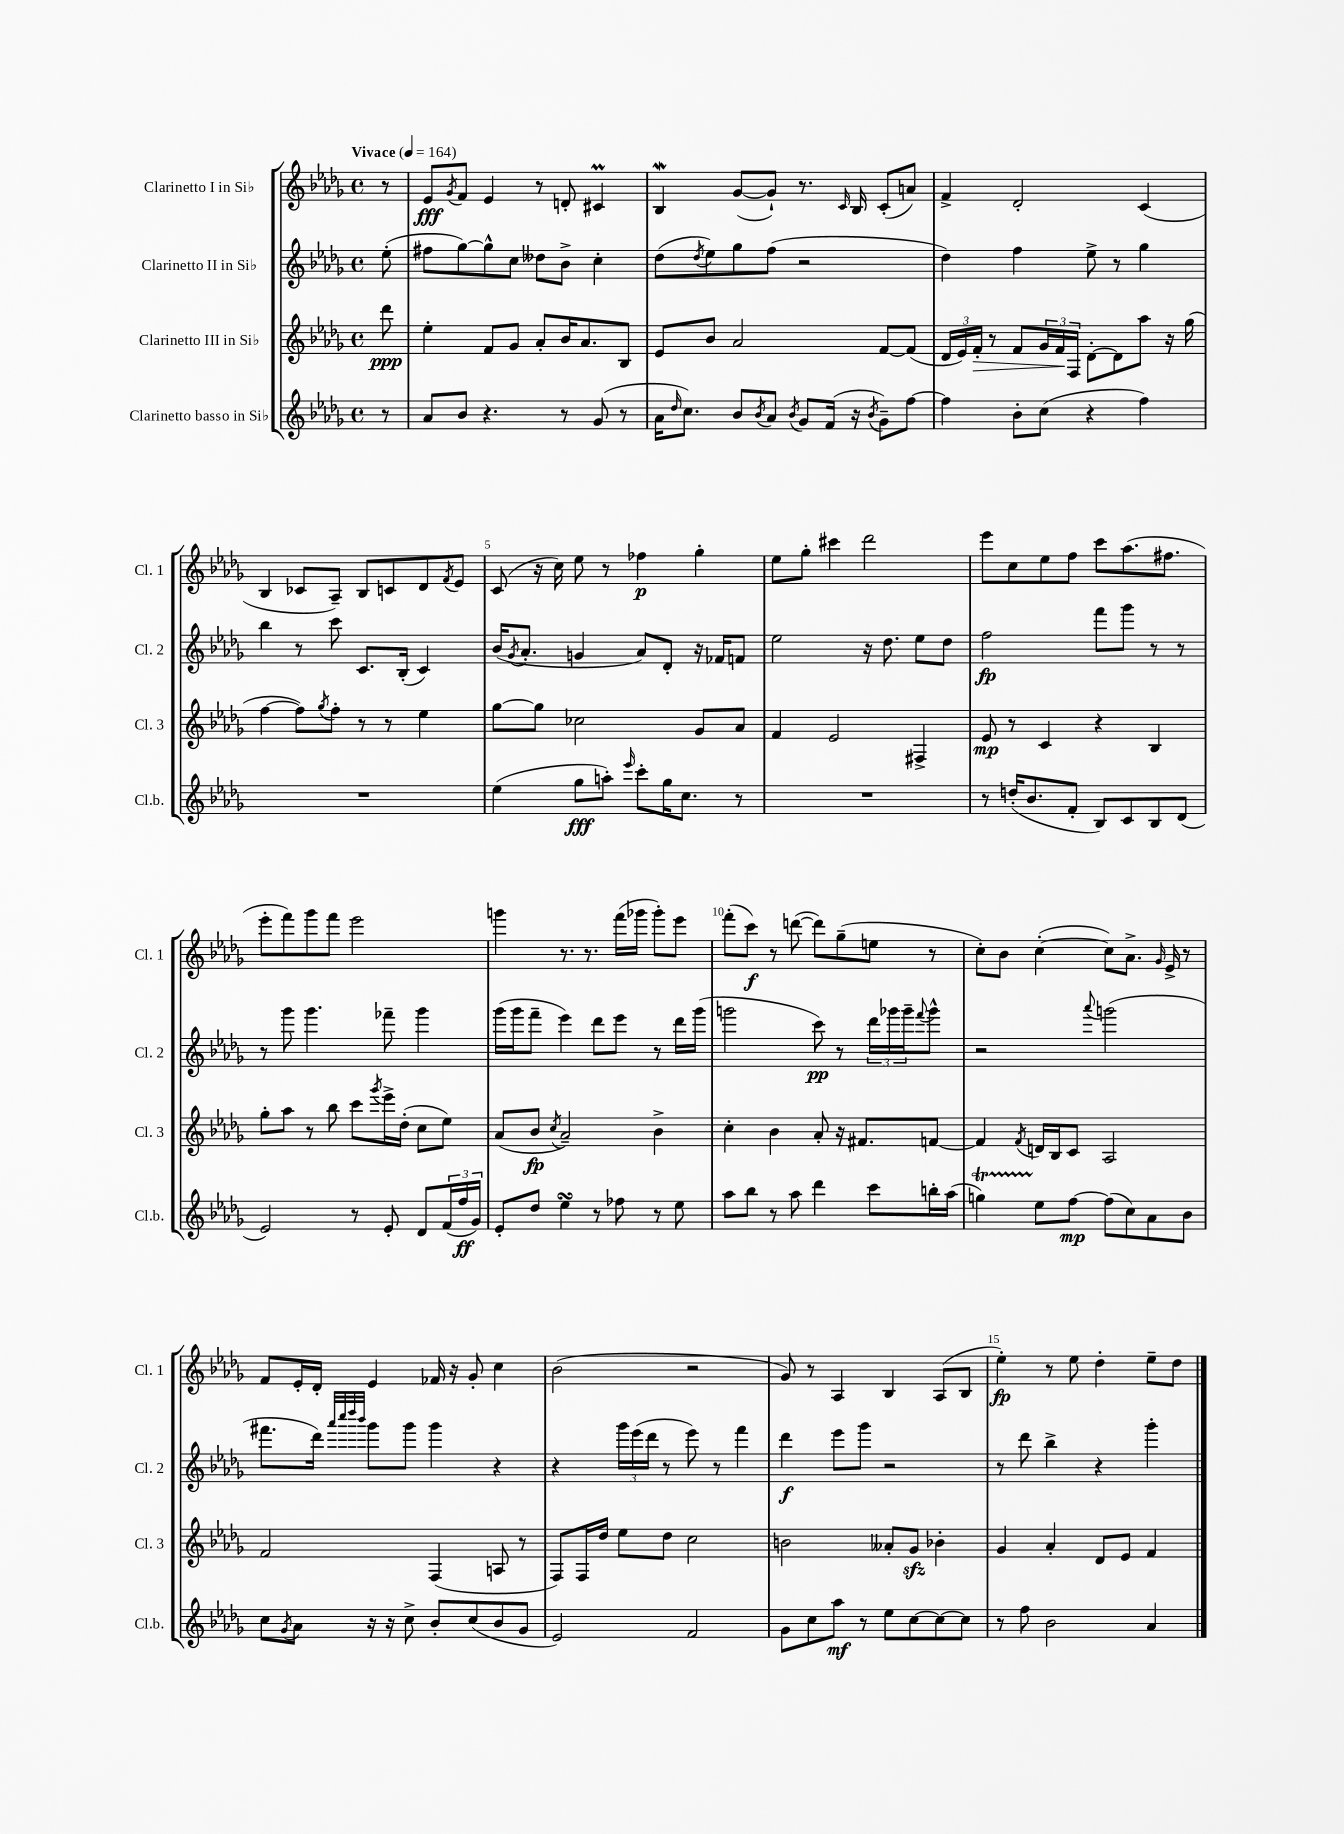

**kern	**kern	**kern	**kern
*staff4	*staff3	*staff2	*staff1
*clefG2	*clefG2	*clefG2	*clefG2
*k[b-e-a-d-g-]	*k[b-e-a-d-g-]	*k[b-e-a-d-g-]	*k[b-e-a-d-g-]
*M4/4	*M4/4	*M4/4	*M4/4
*met(c)	*met(c)	*met(c)	*met(c)
*MM164	*MM164	*MM164	*MM164
8r	8ddd-	(8ee-'	8r
=	=	=	=
8a-	4ee-'	8ff#	8e-
.	.	.	8qg-
8b-	.	[8gg-)	8f
4.r	8f	8gg-^^]	4e-
.	8g-	8cc	.
.	8a-'	8dd--	8r
8r	16b-	8b-^	8d'
.	8.a-	.	.
(8g-	.	4cc'	4c#
8r	8B-	.	.
=	=	=	=
16a-	8e-	(8dd-	4B-
16qqdd-	.	.	.
8.cc)	.	.	.
.	.	8qdd-	.
.	8b-	8ee-)	.
8b-	2a-	8gg-	([8g-
8qb-	.	.	.
8a-	.	(8ff	8g-`])
8qb-	.	.	.
8g-	.	2r	8.r
(16f	.	.	.
.	.	.	16qqc
16r	.	.	16B-
8qb-	.	.	.
8g-~)	[8f	.	(8c'
[8ff	(8f]	.	8a)
=	=	=	=
4ff]	24d-	4dd-)	4f^
.	24e-)	.	.
.	24f'	.	.
.	8r	.	.
8b-'	8f	4ff	2d-'
(8cc	24g-	.	.
.	24f	.	.
.	24F	.	.
4r	[8d-'	8ee-^	.
.	8d-]	8r	.
4ff)	8aa-	4gg-	(4c
.	16r	.	.
.	(16gg-	.	.
=	=	=	=
1r	[4ff	4bb-	4B-
.	8ff])	8r	8c-
.	8qgg-	.	.
.	8ff'	8ccc	8A-~)
.	8r	8.c	8B-
.	8r	.	8c
.	.	(16B-'	.
.	4ee-	4c)	8d-
.	.	.	8qf
.	.	.	8e-
=	=	=	=
(4ee-	[8gg-	(16b-	(8c
.	.	8qg-	.
.	.	8.a-'	.
.	8gg-]	.	16r
.	.	.	16cc)
8gg-	2cc-	4g	8ee-
8aa')	.	.	8r
16qqeee-	.	.	.
8ccc'	.	8a-)	4ff-
16gg-	.	8d-'	.
8.cc	.	.	.
.	8g-	16r	4gg-'
.	.	16f-	.
8r	8a-	8f	.
=	=	=	=
1r	4f	2ee-	8ee-
.	.	.	8gg-'
.	2e-	.	4ccc#
.	.	16r	2ddd-
.	.	8.dd-	.
.	4F#^	8ee-	.
.	.	8dd-	.
=	=	=	=
8r	8e-	2ff	8eee-
(16dd'	8r	.	8cc
8.b-	.	.	.
.	4c	.	8ee-
8f'	.	.	8ff
8B-)	4r	8fff	8ccc
8c	.	8ggg-	(8.aa-
8B-	4B-	8r	.
.	.	.	8.ff#
(8d-	.	8r	.
=	=	=	=
2e-)	8gg-'	8r	8eee-'
.	8aa-	8ggg-	8fff)
.	8r	4.ggg-	8ggg-
.	8bb-	.	8fff
8r	8ccc	.	2eee-
.	8qggg-	.	.
8e-'	16eee-^	8fff-~	.
.	(16dd-'	.	.
8d-	8cc	4ggg-	.
(24f	8ee-)	.	.
24ff	.	.	.
24g-)	.	.	.
=	=	=	=
8e-'	(8a-	(16ggg-	4ggg
.	.	16ggg-	.
8dd-	8b-	8fff~	.
.	8qcc	.	.
4ee-	2a-~)	4eee-)	8.r
.	.	.	8.r
8r	.	8ddd-	.
8ff-	.	8eee-	(16fff
.	.	.	16ggg-
8r	4b-^	8r	8ggg-')
8ee-	.	16ddd-	8eee-
.	.	(16ggg-	.
=	=	=	=
8aa-	4cc'	2ggg	(8fff'
8bb-	.	.	8ccc)
8r	4b-	.	8r
8aa-	.	.	([8ddd
4ddd-	8a-'	8ccc)	8ddd])
.	16r	8r	(8gg-~
.	8.f#	.	.
8ccc	.	24ddd-	8ee
.	.	24ggg-	.
.	.	24ggg-~	.
.	.	8qqfff	.
16bb'	[8f	8ggg-^^	8r
(16aa-	.	.	.
=	=	=	=
4gg)	4f]	2r	8cc')
.	.	.	8b-
.	8qf	.	.
8ee-	16d	.	([4cc'
.	16B-	.	.
[8ff	8c	.	.
.	.	8qqaaa-	.
(8ff]	2A-	(2ggg	8cc])
8cc)	.	.	8.a-^
8a-	.	.	.
.	.	.	16qqg-
.	.	.	16e-^
8b-	.	.	8r
=	=	=	=
8cc	2f	8.fff#	8f
8qg-	.	.	.
8a-	.	.	16e-'
.	.	16ddd-)	16d-'
.	.	32qqaaa-	.
.	.	32qqcccc	.
.	.	32qqdddd-	.
.	.	32qqbbb-	.
16r	.	8ggg-	4e-
16r	.	.	.
8cc^	.	8ggg-	.
8b-'	(4F	4ggg-	16f-
.	.	.	16r
(8cc	.	.	8g-'
8b-	8A	4r	4cc
8g-	8r	.	.
=	=	=	=
2e-)	8F)	4r	(2b-
.	16F	.	.
.	16dd-	.	.
.	8ee-	24ggg-	.
.	.	(24eee-	.
.	.	24ddd-	.
.	8dd-	8r	.
2f	2cc	8eee-)	2r
.	.	8r	.
.	.	4fff	.
=	=	=	=
8g-	2b	4ddd-	8g-)
8cc	.	.	8r
8aa-	.	8eee-	4A-
8r	.	8ggg-	.
8ee-	8a--'	2r	4B-
[8cc	8g-	.	.
8cc_	4b-'	.	(8A-
8cc]	.	.	8B-
=	=	=	=
8r	4g-	8r	4ee-')
8ff	.	8ddd-	.
2b-	4a-'	4bb-^	8r
.	.	.	8ee-
.	8d-	4r	4dd-'
.	8e-	.	.
4a-	4f	4ggg-'	8ee-~
.	.	.	8dd-
==	==	==	==
*-	*-	*-	*-
